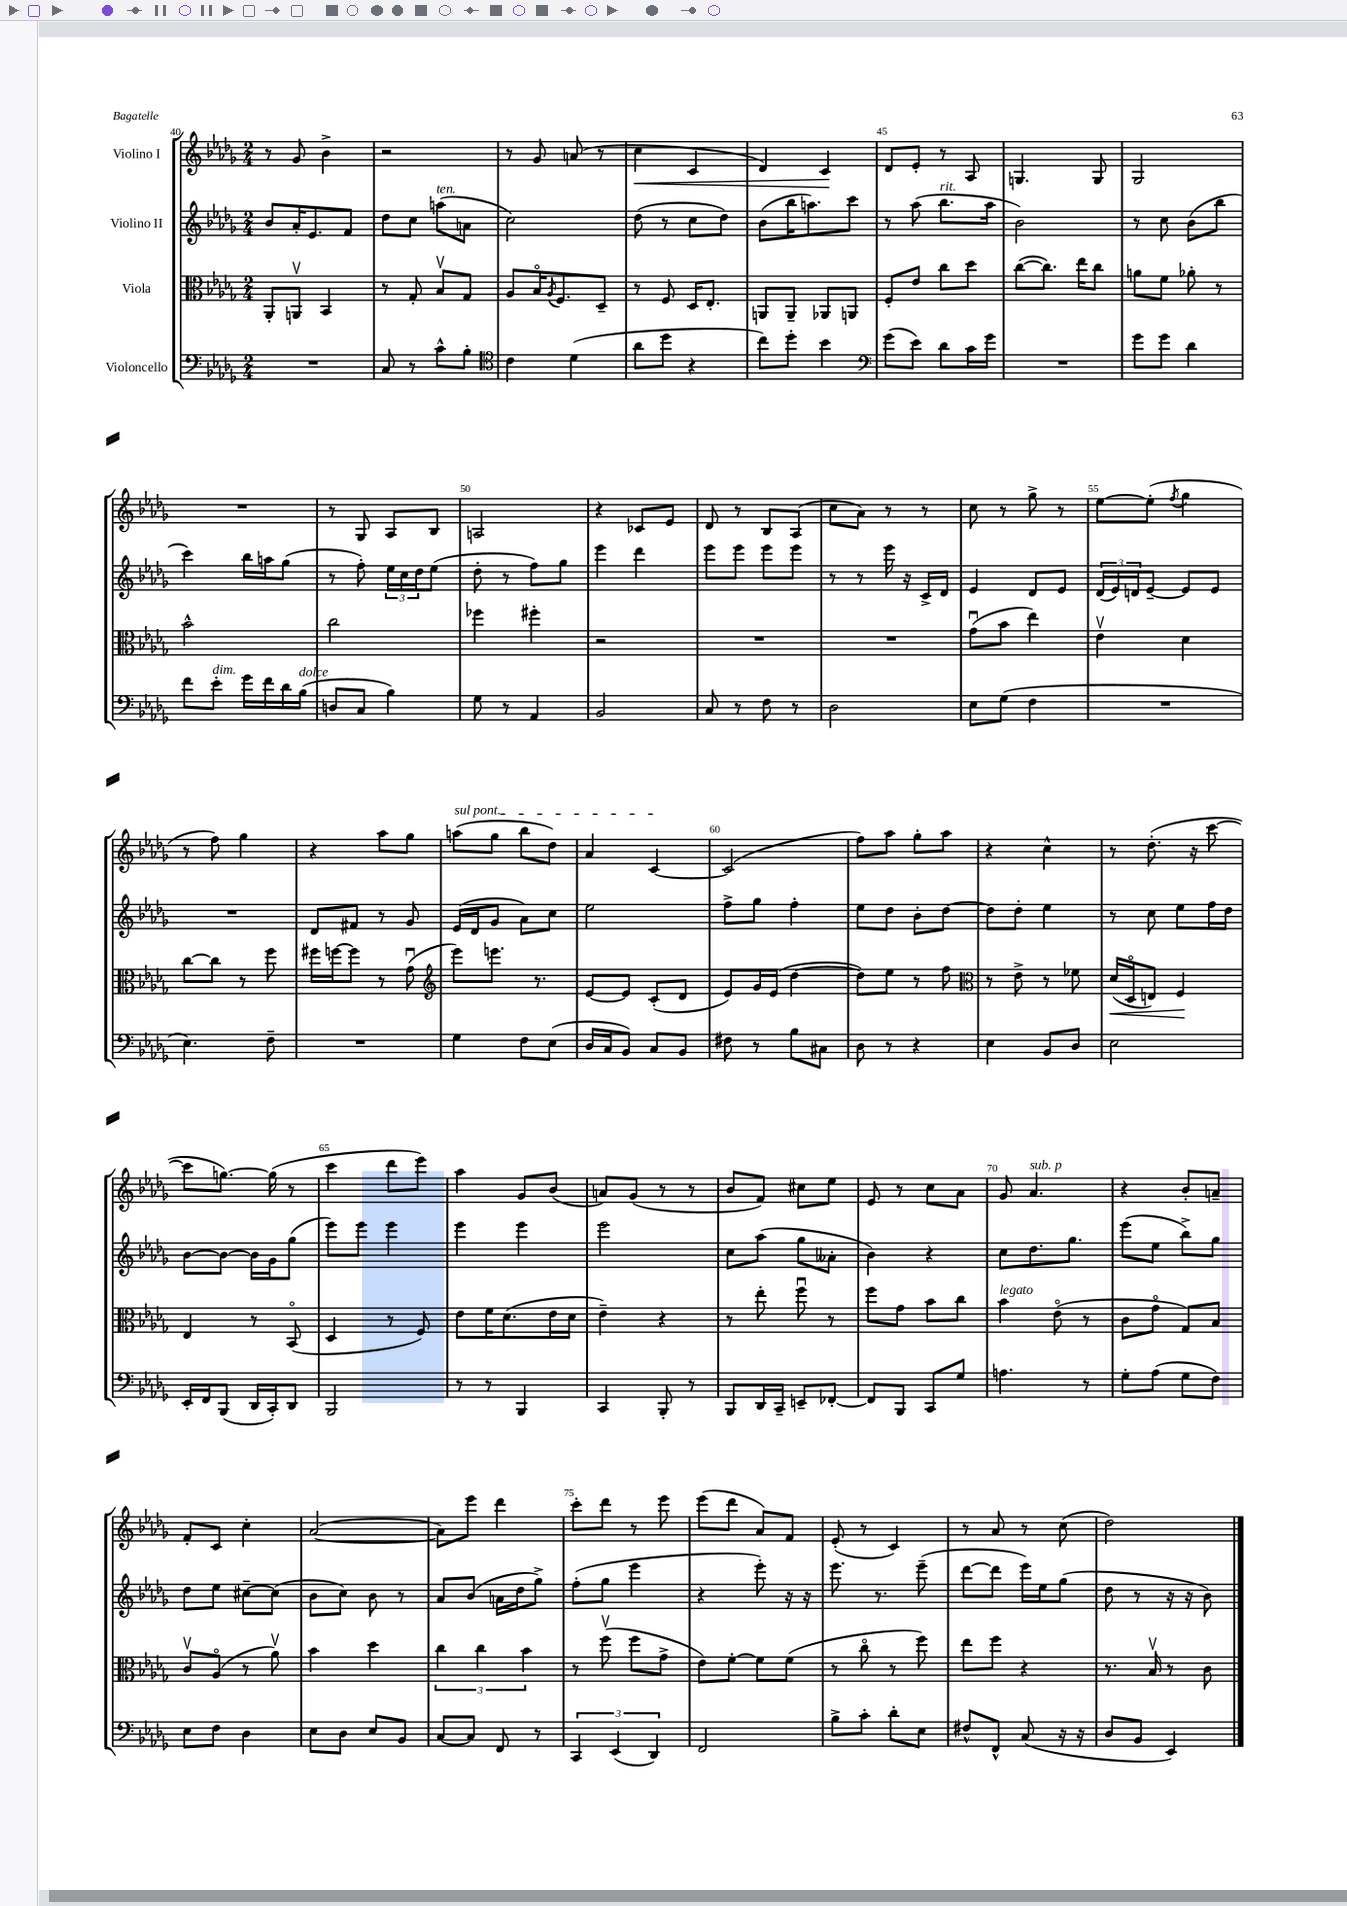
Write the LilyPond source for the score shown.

<<
\new StaffGroup <<
\new Staff = "s0" \with { instrumentName = "Violino I" } {
    \clef treble \key des \major \numericTimeSignature \time 2/4
    r8 ges'8 bes'4-> |
    r2 |
    r8 ges'8 a'8( r8 |
    c''4\< c'4 |
    des'4) c'4\! |
    des'8 ees'8-. r8 aes8 |
    g4. g8 |
    ges2 |
    R2 |
    r8 ges8 aes8 bes8 |
    a2 |
    r4 ces'8 ees'8 |
    des'8 r8 bes8 aes8( |
    c''8 aes'8) r8 r8 |
    c''8 r8 ges''8-> r8 |
    ees''8~ ees''8-.( \acciaccatura { f''8 } ges''4 |
    r8 f''8) ges''4 |
    r4 aes''8 ges''8 |
    \once \override TextSpanner.bound-details.left.text = \markup { \italic "sul pont." } a''8\startTextSpan( ges''8 bes''8 des''8) |
    aes'4 c'4~\stopTextSpan |
    c'2( |
    f''8) aes''8 ges''8-. aes''8 |
    r4 c''4-^ |
    r8 des''8.-.( r16 c'''8~ |
    c'''8 g''8.~) g''16( r8 |
    c'''4 des'''8 ees'''8) |
    aes''4 ges'8 bes'8( |
    a'8) ges'8( r8 r8 |
    bes'8 f'8) cis''8 ees''8 |
    ees'8 r8 c''8 aes'8 |
    ges'8 aes'4.^\markup { \italic "sub. p" } |
    r4 bes'8-. a'8-- |
    f'8-. c'8 c''4-. |
    aes'2~( |
    aes'8) ees'''8 des'''4 |
    c'''8-. des'''8 r8 ees'''8 |
    ees'''8( des'''8 aes'8) f'8 |
    ees'8-.( r8 c'4) |
    r8 aes'8 r8 c''8( |
    des''2) \bar "|." |
}
\new Staff = "s1" \with { instrumentName = "Violino II" } {
    \clef treble \key des \major \numericTimeSignature \time 2/4
    bes'8 aes'16-. ees'8. f'8 |
    des''8 c''8 a''8^\markup { \italic "ten." }( a'8 |
    c''2) |
    des''8( r8 c''8 des''8) |
    bes'8( bes''16 a''8.) c'''8 |
    r8 aes''8( bes''8.^\markup { \italic "rit." } aes''16 |
    bes'2) |
    r8 c''8 bes'8( bes''8 |
    c'''4) bes''16 a''16 ges''8( |
    r8 f''8-.) \tuplet 3/2 { ees''16 c''16 des''16 } ees''8( |
    des''8-. r8 f''8) ges''8 |
    ees'''4 des'''4 |
    ees'''8 ees'''8 ees'''8 ees'''8 |
    r8 r8 ees'''16 r16 c'16-> des'16 |
    ees'4 des'8 ees'8 |
    \tuplet 3/2 { des'16( ees'16) d'16 } ees'8~-- ees'8 ees'8 |
    R2 |
    des'8 fis'8 r8 ges'8 |
    ees'16( des'16 ges'8 aes'8) c''8 |
    ees''2 |
    f''8-> ges''8 f''4-. |
    ees''8 des''8 bes'8-. des''8~ |
    des''8 des''8-. ees''4 |
    r8 c''8 ees''8 f''16 des''16 |
    bes'8~ bes'8~ bes'16 ges'16 ges''8( |
    ees'''8) ees'''8 ees'''4 |
    ees'''4 ees'''4 |
    ees'''2 |
    c''8 aes''8( ges''8 aeses'8-. |
    bes'4) r4 |
    c''8 des''8. ges''8. |
    ees'''8( ees''8 bes''8->) ges''8 |
    des''8 ees''8 cis''8~-- cis''8( |
    bes'8 c''8) bes'8 r8 |
    aes'8 bes'8( a'16 des''16 ges''8->) |
    f''8-.( ges''8 ees'''4 |
    r4 ees'''8-.) r16 r16 |
    ees'''8. r8. ees'''8--( |
    des'''8~ des'''8 ees'''16) ees''16 ges''8( |
    des''8 r8 r16 r16 bes'8) \bar "|." |
}
\new Staff = "s2" \with { instrumentName = "Viola" } {
    \clef alto \key des \major \numericTimeSignature \time 2/4
    aes,8-. a,8\upbow bes,4 |
    r8 ges8-. bes8\upbow ges8 |
    aes8 bes16\flageolet \acciaccatura { aes8 } f8. des8-- |
    r8 f8 des16 ees8.-. |
    a,8 a,8-- aes,8 a,8 |
    f8-. ees'8 c''8 des''8 |
    c''8~( c''8.) ees''16 c''8 |
    a'8 f'8 aes'8-. r8 |
    bes'2-^ |
    c''2 |
    fes''4 fis''4-. |
    r2 |
    R2 |
    R2 |
    ges'8\downbow( bes'8 ees''4) |
    ees'4\upbow des'4 |
    c''8~ c''8 r8 f''8 |
    fis''16 f''16~ f''8 r8 ges'8\downbow( |
    \clef treble ees'''8) e'''8. r8. |
    ees'8~ ees'8 c'8-.( des'8 |
    ees'8) ges'16 ees'16( des''4~ |
    des''8) ees''8 r8 f''8 |
    \clef alto r8 ees'8-> r8 fes'8 |
    des'16\<( des16\flageolet e8) f4\! |
    ees4 r8 bes,8\flageolet( |
    des4 r8 f8) |
    ees'8 f'16 des'8.( ees'16 des'16 |
    ees'4--) r4 |
    r8 ees''8-. f''8\downbow r8 |
    f''8 ges'8 bes'8 c''8 |
    bes'4^\markup { \italic "legato" } ees'8\flageolet( r8 |
    c'8 ges'8\flageolet ges8) bes8 |
    c'8\upbow aes8\flageolet( r8 aes'8\upbow) |
    bes'4 des''4 |
    \tuplet 3/2 { c''4 c''4 bes'4 } |
    r8 f''8\upbow( f''8 ges'8-> |
    ees'8) f'8~-. f'8 f'8( |
    r8 c''8\flageolet r8 f''8) |
    ees''8 f''8 r4 |
    r8. bes16\upbow r8 c'8 \bar "|." |
}
\new Staff = "s3" \with { instrumentName = "Violoncello" } {
    \clef bass \key des \major \numericTimeSignature \time 2/4
    R2 |
    c8 r8 c'8-^ bes8-. |
    \clef tenor c'4 des'4( |
    aes'8 des''8 r4 |
    c''8) des''8-. bes'4 |
    \clef bass ges'8( ees'8) des'8 c'16 ges'16 |
    R2 |
    ges'8 ges'8 des'4 |
    f'8 ees'8-.^\markup { \italic "dim." } ges'16 f'16 des'16 bes16^\markup { \italic "dolce" }( |
    d8 c8 bes4) |
    ges8 r8 aes,4 |
    bes,2 |
    c8 r8 f8 r8 |
    des2 |
    ees8 ges8( f4 |
    R2 |
    ees4.) f8-- |
    R2 |
    ges4 f8 ees8( |
    des16 c16 bes,8) c8 bes,8 |
    fis8 r8 bes8 cis8 |
    des8 r8 r4 |
    ees4 bes,8 des8 |
    ees2 |
    ees,16-. f,16 bes,,8( des,16 c,16-.) des,8 |
    bes,,2 |
    r8 r8 bes,,4 |
    c,4 bes,,8-. r8 |
    bes,,8 des,16 c,16-- e,8-- fes,8~-. |
    fes,8 bes,,8 c,8 ges8 |
    a4. r8 |
    ges8-. aes8( ges8 f8) |
    ees8 f8 des4 |
    ees8 des8 ees8 bes,8 |
    c8~ c8 f,8 r8 |
    \tuplet 3/2 { c,4 ees,4( des,4) } |
    f,2 |
    bes8-> c'8-. des'8-. ees8 |
    fis8-^ f,8-^ c8( r16 r16 |
    des8 bes,8 ees,4) \bar "|." |
}
>>
>>
\layout { \context { \Score currentBarNumber = #40 \override BarNumber.break-visibility = ##(#f #t #t) barNumberVisibility = #(every-nth-bar-number-visible 5) } }
